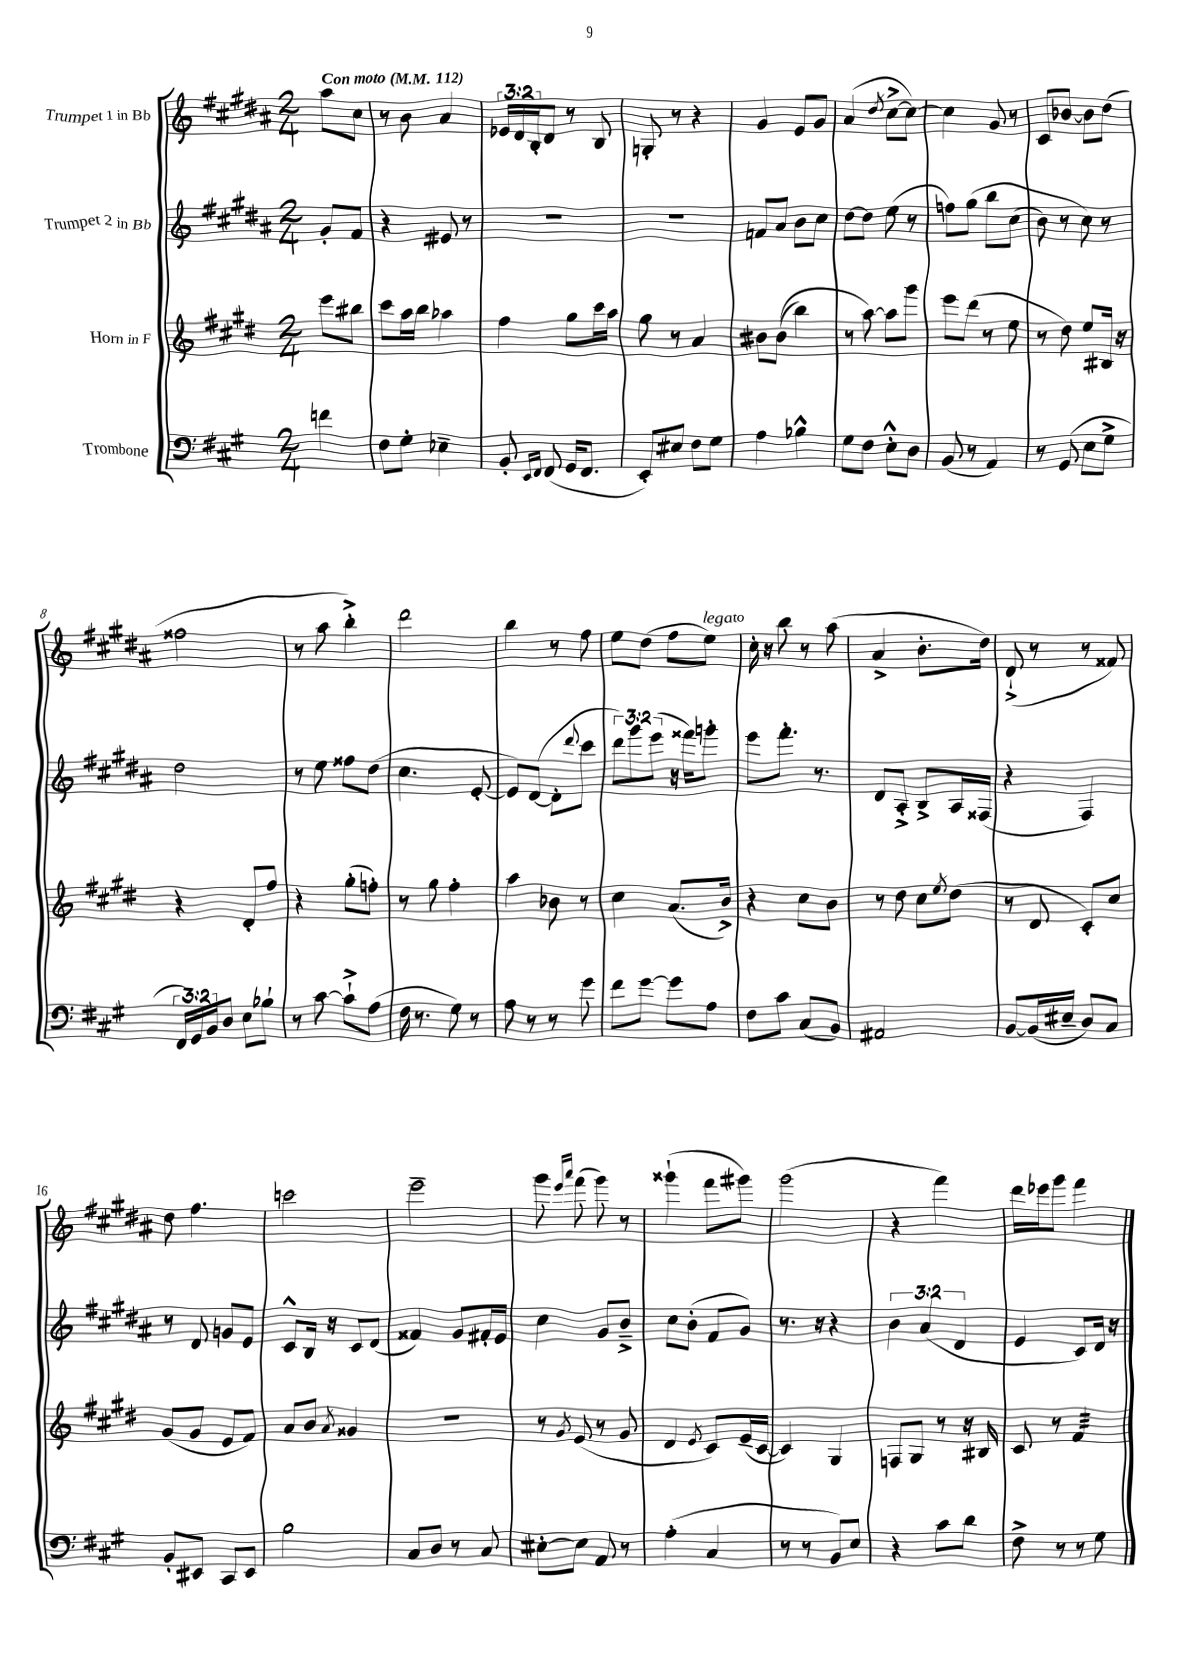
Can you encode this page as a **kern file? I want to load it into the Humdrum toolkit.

**kern	**kern	**kern	**kern
*staff4	*staff3	*staff2	*staff1
*clefF4	*clefG2	*clefG2	*clefG2
*k[f#c#g#]	*k[f#c#g#d#]	*k[f#c#g#d#a#]	*k[f#c#g#d#a#]
*M2/4	*M2/4	*M2/4	*M2/4
*MM112	*MM112	*MM112	*MM112
4f	8eee	8g#'	8aa#
.	8bb#	8f#	8cc#
=	=	=	=
8F#	8ccc#	4r	8r
8G#'	16aa	.	8b
.	16bb	.	.
4E-~	4aa-	8e#	4a#
.	.	8r	.
=	=	=	=
8BB'	4ff#	2r	24e-
.	.	.	24d#
.	.	.	24B'
16qqEE	.	.	.
16qqFF#	.	.	.
(8FF#	.	.	8d#
16GG#	8gg#	.	8r
8.FF#	.	.	.
.	16ccc#	.	8B
.	16aa	.	.
=	=	=	=
8EE')	8gg#	2r	8G'
8E#	8r	.	8r
8F#	4a	.	4r
8G#	.	.	.
=	=	=	=
4A	8b#	8f	4g#
.	&((8b#	8a#	.
4B-^^	4bb)	8b	8e
.	.	8cc#	8g#
=	=	=	=
8G#	8r	[8dd#	(4a#
8F#	[8aa&)	8dd#]	.
.	.	.	8qdd#
8E'^^	8aa]	(8ee	[8cc#^
8D	8ggg#	8r	8cc#_)
=	=	=	=
(8BB	8eee	8ff)	4cc#]
8r	(8ddd#	&(8gg#	.
4AA)	8r	8bb	8g#
.	8ee	(8cc#	8r
=	=	=	=
8r	8r	8b)	8c#
(8GG#	8dd#)	8r	[8b-
8E	8ee	8cc#&)	8b-]
8G#^	16B#	8r	(8dd#
.	16r	.	.
=	=	=	=
24FF#)	4r	2dd#	2ff##
24GG#	.	.	.
24BB	.	.	.
8D	.	.	.
8E	8d#'	.	.
8B-`	8ff#	.	.
=	=	=	=
8r	4r	8r	8r
[8c#	.	8ee	8aa#
8c#`^]	(8gg#'	8ff##	4bb'^)
(8A	8ff')	(8dd#	.
=	=	=	=
16F#	8r	4.cc#	2ddd#
8.r	.	.	.
.	8gg#	.	.
8G#)	4ff#'	.	.
8r	.	[8e'	.
=	=	=	=
8A	4aa	8e])	4bb
8r	.	([8d#	.
8r	8b-	8d#']	8r
.	.	8qqddd#	.
8g#	8r	8ccc#	8ff#
=	=	=	=
8f#	4cc#	12ddd#)	8ee
.	.	12ggg#	.
[8g#	.	.	(8dd#
.	.	(12eee	.
8g#]	(8.a	16r	8ff#
.	.	16fff##)	.
8A	.	8ggg'	8ee)
.	16b^)	.	.
=	=	=	=
8F#	4r	8eee	16cc#'
.	.	.	16r
8c#	.	8.fff#'	8bb
(8C#	8cc#	.	8r
.	.	8.r	.
8BB)	8b	.	(8aa#
=	=	=	=
2AA#	8r	8d#	4a#^
.	8dd#	8A#'^	.
.	8cc#	8B^	8.b'
.	8qee	.	.
.	(8dd#	16A#	.
.	.	(16F##	16dd#)
=	=	=	=
[8BB	8r	4r	(8d#`^
(16BB]	8d#	.	8r
16E#~	.	.	.
8D)	8c#')	4F#)	8r
8C#	8cc#	.	8f##)
=	=	=	=
8BB'	(8g#	8r	8dd#
8EE#	8g#	8d#	4.ff#
8CC#	8e	8g	.
8EE#	8f#)	8e	.
=	=	=	=
2B	8a	8c#^^	2ccc
.	8b	16B	.
.	.	16r	.
.	8qa	.	.
.	4g##	8c#	.
.	.	(8d#	.
=	=	=	=
8C#	2r	4f##)	2eee~
8D	.	.	.
8r	.	8g#	.
8C#	.	16f#'	.
.	.	16e	.
=	=	=	=
[8E#'	8r	4cc#	8ggg#
.	.	.	16qqeee
.	8qg#	.	16qqaaa#
8E#]	(8e	.	(8fff#
8AA	8r	8g#	8ggg#)
8r	8g#	8b~^	8r
=	=	=	=
(4A'	4d#	8cc#	(4ggg##`
.	.	(8b'	.
.	8qe	.	.
4C#	8c#)	8f#	8fff#
.	(16e~	8g#)	8ggg#)
.	[16c#	.	.
=	=	=	=
8r	4c#])	8.r	(2ggg#
8r	.	.	.
.	.	16r	.
8BB)	4G#	4r	.
8E	.	.	.
=	=	=	=
4r	8F	6b	4r
.	8G#	.	.
.	.	(6a#	.
8c#	8r	.	4fff#)
.	.	6d#	.
8d	16r	.	.
.	16B#	.	.
=	=	=	=
8F#^	8c#	4e	16ddd#
.	.	.	16eee-
8r	8r	.	8ggg#
8r	4f#	8c#)	4fff#
8G#	.	16d#	.
.	.	16r	.
==	==	==	==
*-	*-	*-	*-
